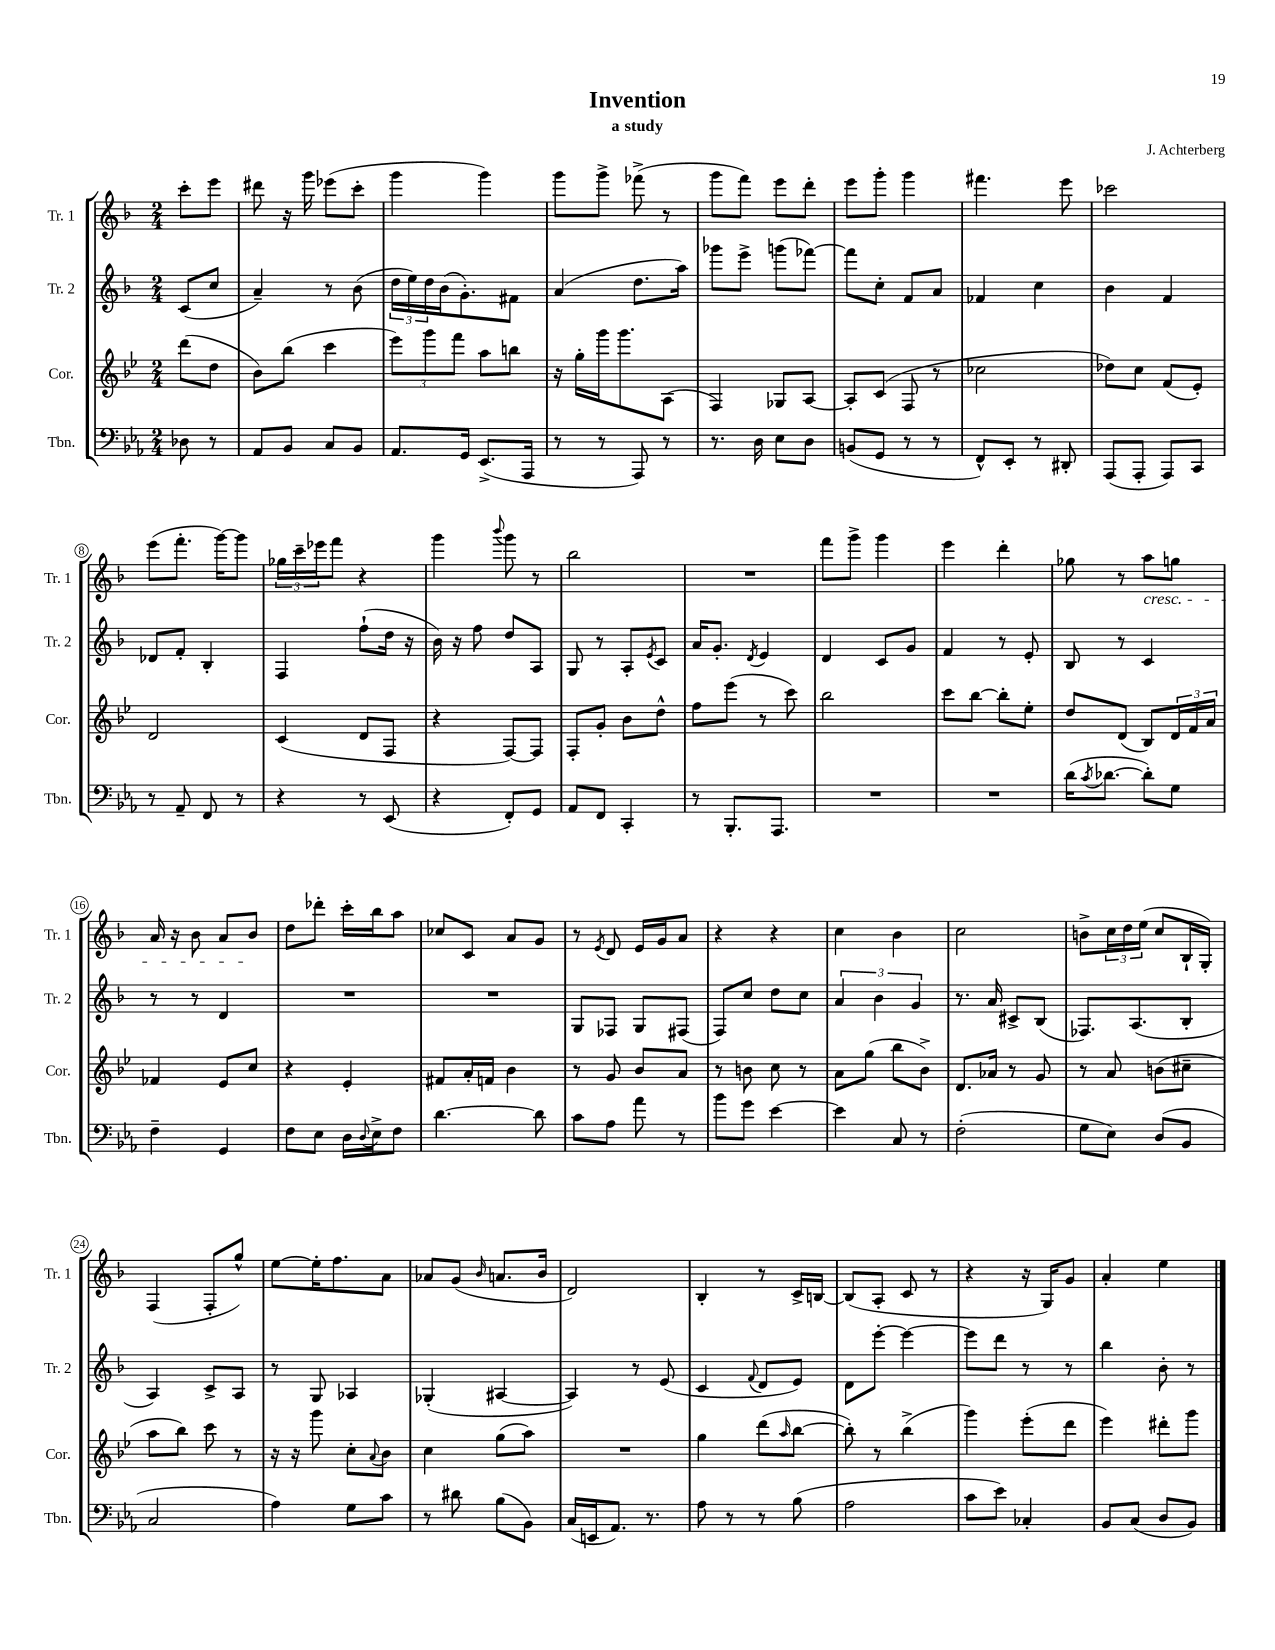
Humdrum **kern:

**kern	**kern	**kern	**kern
*staff4	*staff3	*staff2	*staff1
*clefF4	*clefG2	*clefG2	*clefG2
*k[b-e-a-]	*k[b-e-]	*k[b-]	*k[b-]
*M2/4	*M2/4	*M2/4	*M2/4
8D-	(8ddd	(8c	8ccc'
8r	8dd	8cc	8eee
=	=	=	=
8AA-	8b-)	4a~)	8ddd#
8BB-	(8bb-	.	16r
.	.	.	16ggg
8C	4ccc	8r	(8eee-
8BB-	.	(8b-	8ccc'
=	=	=	=
8.AA-	12eee-)	24dd	4ggg
.	.	24ee)	.
.	12ggg	24dd	.
.	.	(16b-	.
.	12fff	.	.
16GG	.	8.g')	.
(8.EE-^	8aa	.	4ggg)
.	8bb	8f#	.
16AAA-	.	.	.
=	=	=	=
8r	16r	(4a	8ggg
.	16gg'	.	.
8r	16ggg	.	8ggg^
.	8.ggg	.	.
8AAA-)	.	8.dd	(8fff-^
8r	(8A	.	8r
.	.	16aa)	.
=	=	=	=
8.r	4F)	8ggg-	8ggg
.	.	8eee^	8fff)
16D	.	.	.
8E-	8G-	(8ggg	8eee
8D	[8A	[8fff-)	8ddd'
=	=	=	=
(8BB	8A']	8fff-]	8eee
8GG	(8c	8cc'	8ggg'
8r	8F	8f	4ggg
8r	8r	8a	.
=	=	=	=
8FF^^)	2cc-	4f-	4.fff#
8EE-'	.	.	.
8r	.	4cc	.
8DD#'	.	.	8eee
=	=	=	=
(8AAA-	8dd-)	4b-	2ccc-
8AAA-'	8cc	.	.
8AAA-)	(8f	4f	.
8CC	8e-')	.	.
=	=	=	=
8r	2d	8d-	(8eee
8AA-~	.	8f'	8.fff'
8FF	.	4B-'	.
.	.	.	[16ggg)
8r	.	.	8ggg]
=	=	=	=
4r	(4c	4F	24gg-
.	.	.	24ccc~
.	.	.	24eee-
.	.	.	8fff
8r	8d	(8ff`	4r
(8EE-	8F	16dd	.
.	.	16r	.
=	=	=	=
4r	4r	16b-)	4ggg
.	.	16r	.
.	.	8ff	.
.	.	.	8qqbbb-
8FF')	[8F)	8dd	8ggg
8GG	8F]	8A	8r
=	=	=	=
8AA-	8F'	8G	2bb-
8FF	8g'	8r	.
4CC'	8b-	8A'	.
.	.	8qe	.
.	8dd^^	8c	.
=	=	=	=
8r	8ff	16a	2r
.	.	8.g'	.
8.BBB-'	(8eee-	.	.
.	.	8qd	.
.	8r	4e	.
8.AAA-	.	.	.
.	8ccc)	.	.
=	=	=	=
2r	2bb-	4d	8fff
.	.	.	8ggg^
.	.	8c	4ggg
.	.	8g	.
=	=	=	=
2r	8ccc	4f	4eee
.	[8bb-	.	.
.	8bb-']	8r	4ddd'
.	8ee-'	8e'	.
=	=	=	=
(16d	8dd	8B-	8gg-
8qc	.	.	.
[8.d-	.	.	.
.	(8d	8r	8r
8d-'])	8B-)	4c	8aa
8G	24d	.	8gg
.	24f	.	.
.	24a	.	.
=	=	=	=
4F~	4f-	8r	16a
.	.	.	16r
.	.	8r	8b-
4GG	8e-	4d	8a
.	8cc	.	8b-
=	=	=	=
8F	4r	2r	8dd
8E-	.	.	8ddd-'
16D	4e-'	.	16ccc'
8qqD	.	.	.
16E-^	.	.	16bb-
8F	.	.	8aa
=	=	=	=
[4.d	8f#	2r	8cc-
.	16a'	.	8c
.	16f	.	.
.	4b-	.	8a
8d]	.	.	8g
=	=	=	=
8c	8r	8G	8r
.	.	.	8qe
8A-	8g	8F-	8d
8a-	8b-	8G	16e
.	.	.	16g
8r	8a	(8F#	8a
=	=	=	=
8b-	8r	8F)	4r
8g	8b	8cc	.
[4e-	8cc	8dd	4r
.	8r	8cc	.
=	=	=	=
4e-]	8a	6a	4cc
.	(8gg	.	.
.	.	6b-	.
8C	8bb-	.	4b-
.	.	6g	.
8r	8b-^)	.	.
=	=	=	=
(2F'	8.d	8.r	2cc
.	16a-	16a	.
.	8r	8c#^	.
.	8g	(8B-	.
=	=	=	=
8G	8r	8.F-)	8b^
8E-)	8a	.	24cc
.	.	.	24dd
.	.	(8.A	.
.	.	.	(24ee
(8D	(8b	.	8cc
8BB-	8cc#~	8B-'	16B-`
.	.	.	16G')
=	=	=	=
2C	8aa	4A)	(4F
.	8bb-)	.	.
.	8ccc	8c^	8F'
.	8r	8A	8gg^^)
=	=	=	=
4A-)	16r	8r	[8ee
.	16r	.	.
.	8ggg	8G	16ee']
.	.	.	8.ff
8G	8cc'	4A-	.
.	8qqa	.	.
8c	8b-	.	8a
=	=	=	=
8r	4cc	(4G-'	8a-
8d#	.	.	(8g
.	.	.	16qqb-
(8B-	(8gg	[4A#	8.a
8BB-)	8aa)	.	.
.	.	.	16b-
=	=	=	=
(16C	2r	4A#])	2d)
16EE	.	.	.
8.AA-)	.	.	.
.	.	8r	.
8.r	.	.	.
.	.	(8e	.
=	=	=	=
8A-	4gg	4c	4B-'
8r	.	.	.
.	.	8qqf	.
8r	(8ddd	8d	8r
.	16qqaa	.	.
(8B-	[8bb-	8e)	16c^
.	.	.	[16B
=	=	=	=
2A-	8bb-'])	8d	(8B]
.	8r	[8eee'	8A'
.	(4bb-^	4eee_	8c
.	.	.	8r
=	=	=	=
8c	4ggg)	8eee]	4r
8e-)	.	8ddd	.
4C-'	(8eee-'	8r	16r
.	.	.	16G)
.	8ddd	8r	8g
=	=	=	=
8BB-	4eee-)	4bb-	4a'
(8C	.	.	.
8D	8ddd#'	8b-'	4ee
8BB-)	8ggg	8r	.
==	==	==	==
*-	*-	*-	*-
